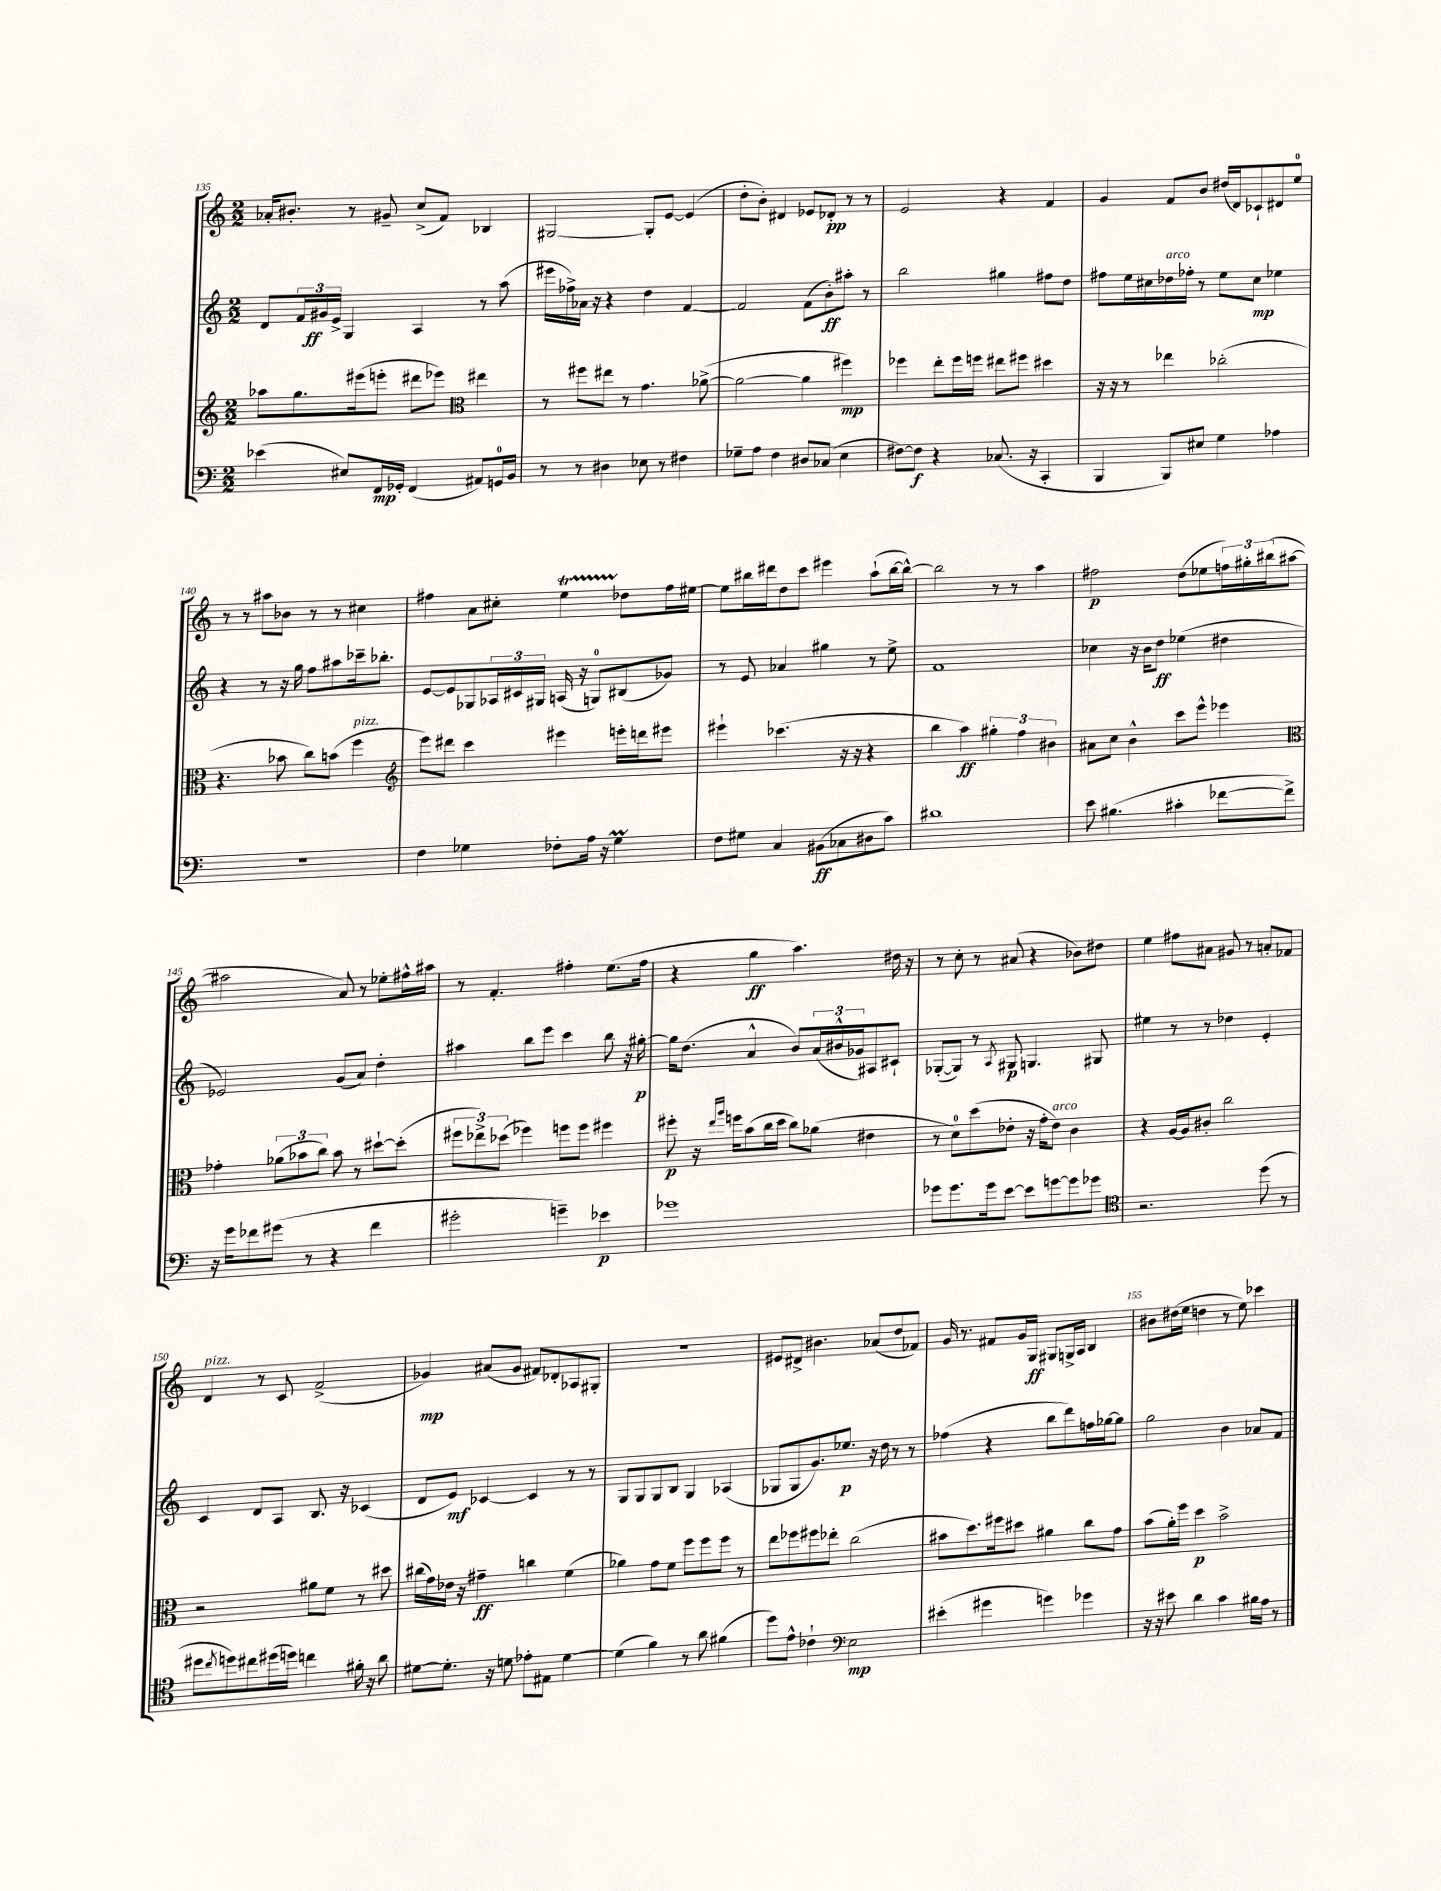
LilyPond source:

<<
\new StaffGroup <<
\new Staff = "s0" {
    \clef treble \key c \major \numericTimeSignature \time 2/2
    aes'16-. bis'8.-. r8 gis'8-- c''8->( f'8) bes4 |
    gis2~ gis8-. e'8~ e'4( |
    d''8-. b'8-.) dis'4 ees'8 des'8-.\pp r8 r8 |
    e'2 r4 f'4 |
    g'4 f'8 b'8 dis''16( d'16) ces'8-! dis'8 e''8-0 |
    r8 r8 ais''8 bes'8 r8 r8 cis''4 |
    fis''4 a'8 cis''8-. e''4\startTrillSpan des''8\stopTrillSpan fis''16 eis''16~ |
    eis''8 bis''16 dis'''16 d''8 c'''8 eis'''4 a''8-!( bis''16~ bis''16~-^) |
    bis''2 r8 r8 a''4 |
    fis''2\p d''8( ees''8 \tuplet 3/2 { f''16) gis''16-. bis''16( } ais''8~ |
    ais''2 a'8) r8 ees''8-. fis''16-^ ais''16 |
    r8 f'4.-. fis''4-. e''8.( fis''16 |
    r4 g''4\ff a''4.) dis''16 r16 |
    r8 c''8-. r8 ais'8( r4 bes'8) dis''8 |
    e''4 fis''8 ais'8 gis'8 r8 a'8-. fes'8 |
    d'4^\markup { \italic "pizz." } r8 c'8 f'2->( |
    ges'4\mp) ais'8( ges'8 fis'8) des'8-. aes8 gis8-. |
    R1 |
    eis'8 dis'8-> bis'4. aes'8( d''8 fes'8) |
    g'16 r8. fis'8 g'16 g16\ff gis8 g16-> a16 b4 |
    bis'8 dis''16( e''16 d''4 r8 e''8) ces'''4 \bar "|." |
}
\new Staff = "s1" {
    \clef treble \key c \major \numericTimeSignature \time 2/2
    d'8 \tuplet 3/2 { f'16 gis'16\ff e'16-> } g4 a4 r8 a''8( |
    eis'''16 fes''16->) aes'16 r16 r4 d''4 f'4~ |
    f'2 f'8( b'8-.\ff) ais''8-. r8 |
    b''2 gis''4 fis''8 d''8 |
    fis''8 e''16 cis''16 des''16^\markup { \italic "arco" } fes''16-. r8 e''8 cis''8\mp ees''4 |
    r4 r8 r16 g''16 f''8 ais''8 ces'''16-- bes''8.-. |
    e'8~ e'8 ges8 \tuplet 3/2 { aes16 cis'16 gis16 } a16( r16 g8-0) bis8( ges'8) |
    r8 e'8 aes'4 gis''4 r8 e''8-> |
    f'1 |
    ces''4 r16 b'16 d''8\ff ees''4( dis''4 |
    ees'2) g'8( a'8) d''4-. |
    ais''4 b''8 e'''8 c'''4 b''8 r16 gis''16~-.\p |
    gis''16 d''8.( a'4-^ b'8) \tuplet 3/2 { a'16( bis'16-^ ges'16) } ais8 cis'8-! |
    ges8~-.( ges8) r8 \acciaccatura { a8 } gis8\p g4. gis8 |
    eis''4 r8 r8 des''4 e'4-. |
    c'4 d'8 a8 b8. r16 ces'4( |
    d'8 e'8\mf) ces'4~ ces'4 r8 r8 |
    g8 g8 g8 b8 g4 aes4( |
    ges8 ges8 g'8.) ees''8.\p r16 d''16 r8 r8 |
    fes''4( r4 b''8 d'''8) f''16 ges''16~ ges''8 |
    g''2 b'4 aes'8 f'8 \bar "|." |
}
\new Staff = "s2" {
    \clef treble \key c \major \numericTimeSignature \time 2/2
    aes''8 g''8. eis'''16( e'''8-. dis'''8 ees'''8) \clef alto eis''4 |
    r8 fis''8 eis''8 r8 g'4. aes'8~->( |
    aes'2~ aes'4 fis''4\mp) |
    fes''4 e''8-. fes''16 f''16 eis''8 fis''8 dis''4 |
    r16 r16 r8 ees''4 ces''2-.( |
    r4. bes'8 c''8) b'8( f''4^\markup { \italic "pizz." } |
    \clef treble e'''8) dis'''8 c'''4 eis'''4 e'''16-. d'''16 eis'''8 |
    eis'''4-! ces'''4.( r16 r16 r4 |
    b''4 a''4\ff) \tuplet 3/2 { gis''4-. f''4 bis'4 } |
    ais'8 c''8 b'4-^ c'''8 e'''8-^ ees'''4 |
    \clef alto ges'4-. \tuplet 3/2 { aes'8( bes'8 c''8) } bes'8 r8 dis''8~-! dis''8-.( |
    \tuplet 3/2 { fis''8 ees''8->) des''8( } fes''4) f''8 f''8 fis''4 |
    fis''8-.\p r16 \grace { e''16 a''16 } f''16 b'8( c''16 d''16 c''8) aes'8( eis'4 |
    r8 d'8-0) d''8( ees'8-. r16 g'16-. ees'8^\markup { \italic "arco" }) c'4 |
    r4 a16~ a16 cis'8-. c''2 |
    r2 ais'8 f'8 r8 dis''8 |
    cis''16( g'16) ees'16 r16 gis'4--\ff c''4 f'4( |
    aes'4) g'8 f'8 f''8 f''8 f''8 r8 |
    e''8 fes''8 fis''8 ees''8-. c''2( |
    bis'8 d''8.) fis''16 dis''8 ais'4 c''8 g'8 |
    b'8( a'16-.) f''16 d''4\p b'2-> \bar "|." |
}
\new Staff = "s3" {
    \clef bass \key c \major \numericTimeSignature \time 2/2
    ees'4( eis8) f,16\mp ges,16-. f,4( ais,8) g,16-0 b,16 |
    r8 r8 dis4 ees8 r8 fis4 |
    ges8-- a8 f4 dis8 ces8( e4 |
    fis8~) fis8\f r4 ces8.( r16 c,4-. |
    b,,4 b,,8) eis8 g4 aes4 |
    R1 |
    f4 ges4 fes8-. a16 r16 ges4\prall |
    f8 gis8 c4 bis,8\ff( ces8 dis8 c'8) |
    dis'1 |
    e'8 bis4.( cis'4-. fes'8~ fes'8->) |
    r16 g'16 fes'8 gis'8( r8 r4 fes'4 |
    gis'2-. g'4--) ees'4\p |
    ges'1 |
    ges'8 ges'8. ges'16 e'8~ e'8 g'8~ g'8 ges'8 |
    \clef tenor r2. d''8( r8 |
    dis''8 \acciaccatura { c''8 } d''8) cis''8 dis''16( d''16) c''4 fis'16-. r16 a'8 |
    dis'8~ dis'8.-. r16 d'8 ees'8-. eis8 d'4~ |
    d'4( f'4) r8 a'8 fis'4( |
    d''8) e'8-^ ces'4-! \clef bass e2\mp |
    eis'4-.( gis'4 g'4) ges'4 |
    r16 r16 eis'8 d'4 c'4 bis16 a16 r8 \bar "|." |
}
>>
>>
\layout { \context { \Score currentBarNumber = #135 \override BarNumber.break-visibility = ##(#f #t #t) barNumberVisibility = #(every-nth-bar-number-visible 5) } }
